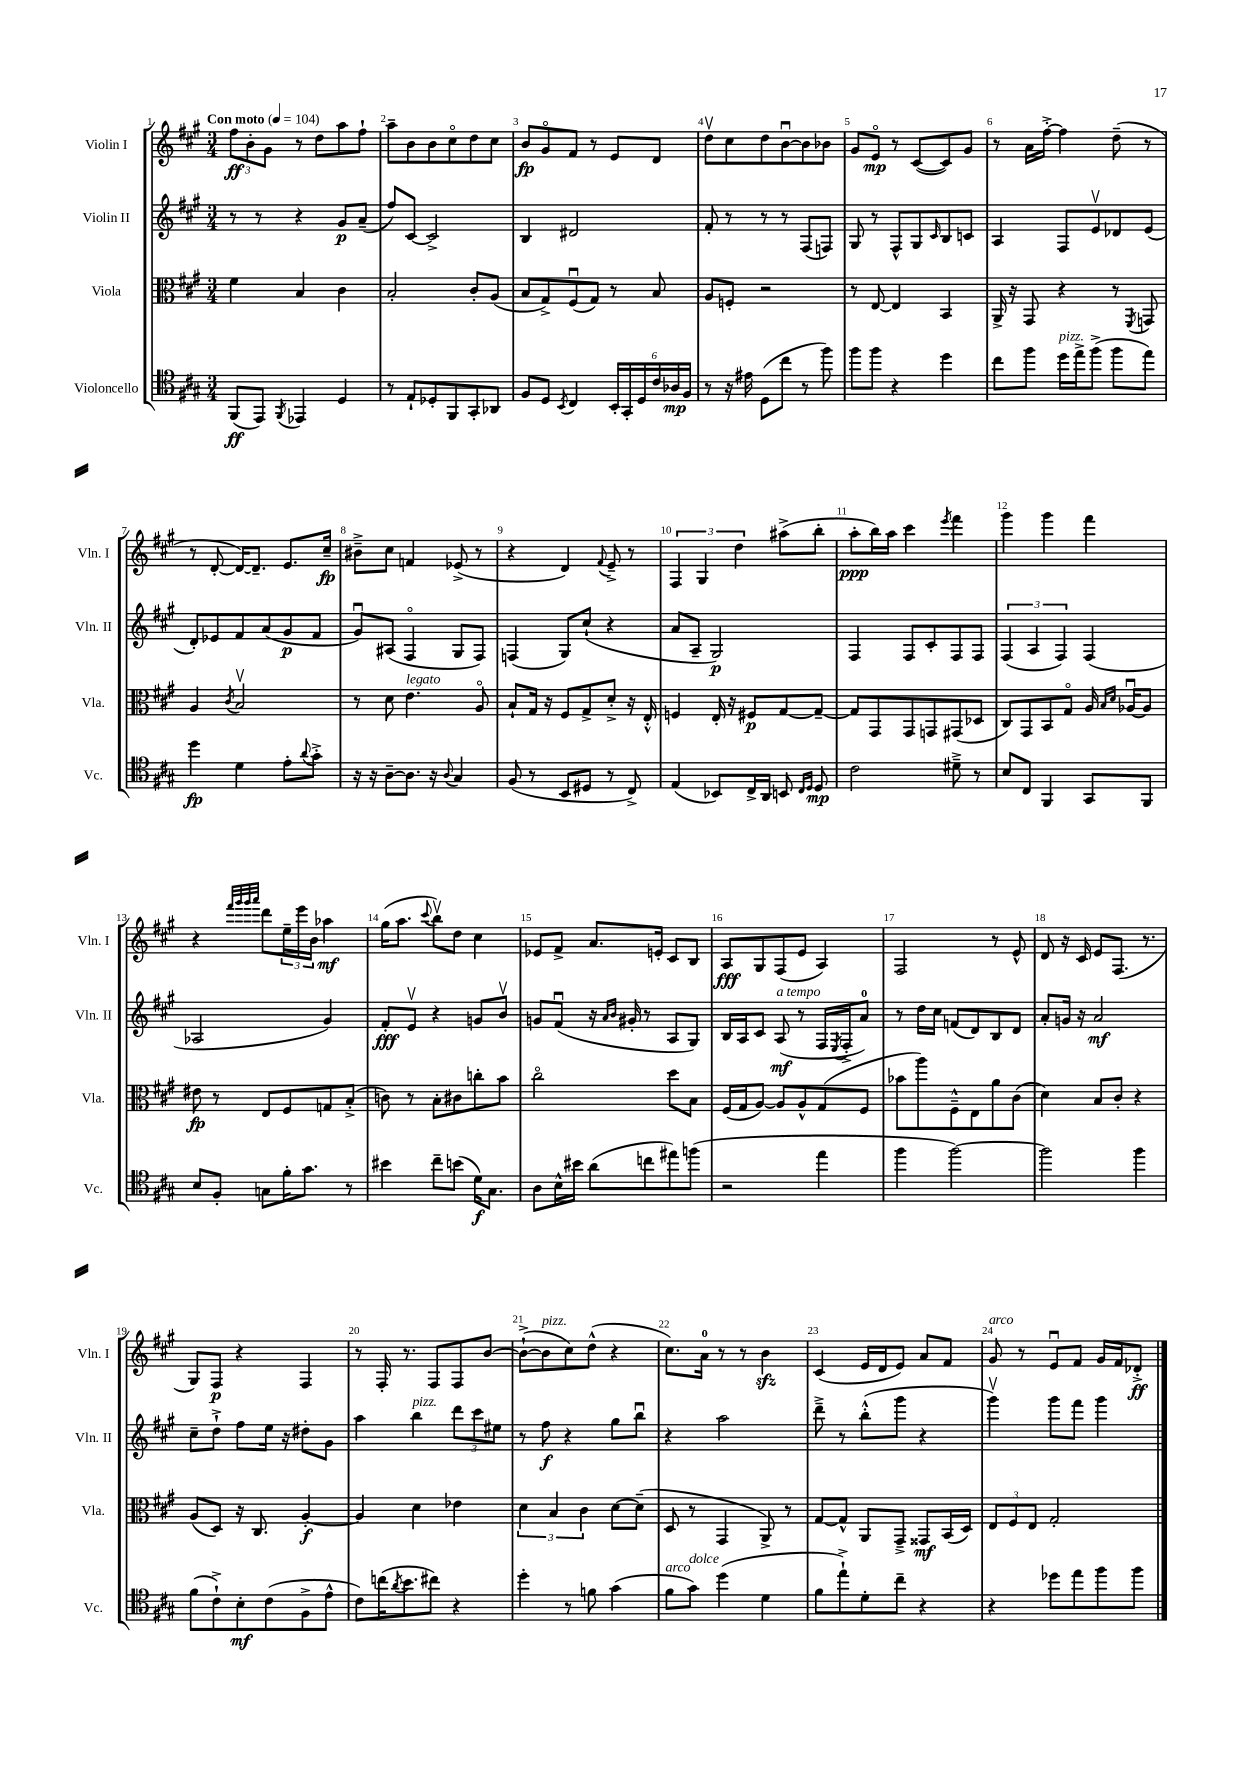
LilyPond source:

<<
\new StaffGroup <<
\new Staff = "s0" \with { instrumentName = "Violin I" shortInstrumentName = "Vln. I" } {
    \clef treble \key a \major \numericTimeSignature \time 3/4 \tempo "Con moto" 4 = 104
    \tuplet 3/2 { fis''8\ff b'8-. gis'8 } r8 d''8 a''8 fis''8-! |
    a''8-- b'8 b'8 cis''8\flageolet d''8 cis''8 |
    b'8\fp gis'8\flageolet fis'8 r8 e'8 d'8 |
    d''8\upbow cis''8 d''8 b'8~\downbow b'8 bes'8 |
    gis'8 e'8\flageolet\mp r8 cis'8~( cis'8) gis'8 |
    r8 a'16 fis''16~-.-> fis''4 d''8--( r8 |
    r8 d'8~-. d'16~) d'8.-- e'8. cis''16--\fp |
    bis'8---> cis''8 f'4 ees'8->( r8 |
    r4 d'4) \appoggiatura { fis'8 } e'8---> r8 |
    \tuplet 3/2 { fis4 gis4 d''4 } ais''8->( b''8-. |
    a''8-.\ppp b''16) a''16 cis'''4 \acciaccatura { e'''8 } fis'''4 |
    gis'''4 gis'''4 fis'''4 |
    r4 \grace { fis'''32 gis'''32 gis'''32 a'''32 } d'''8 \tuplet 3/2 { e''16-- e'''16 b'16 } aes''4\mf |
    gis''16( a''8. \appoggiatura { cis'''8 } b''8\upbow) d''8 cis''4 |
    ees'8 fis'8-> a'8. e'16-. cis'8 b8 |
    a8\fff gis8 fis8( e'8 a4) |
    fis2 r8 e'8-^ |
    d'8 r16 cis'16 e'8 fis8.( r8. |
    gis8) fis8\p r4 fis4 |
    r8 fis16-. r8. fis8 fis8 b'8~ |
    b'8~-!->( b'8^\markup { \italic "pizz." } cis''8) d''8-^( r4 |
    cis''8.) a'16-0 r8 r8 b'4\sfz |
    cis'4( e'16 d'16 e'8) a'8 fis'8 |
    gis'8^\markup { \italic "arco" } r8 e'8\downbow fis'8 gis'16 fis'16 des'8-.->\ff \bar "|." |
}
\new Staff = "s1" \with { instrumentName = "Violin II" shortInstrumentName = "Vln. II" } {
    \clef treble \key a \major \numericTimeSignature \time 3/4
    r8 r8 r4 gis'8\p a'8--( |
    fis''8) cis'8~ cis'2-> |
    b4 dis'2 |
    fis'8-. r8 r8 r8 fis8( f8) |
    gis8 r8 fis8-^ gis8 \grace { cis'16 } b8 c'8 |
    a4 fis8 e'8\upbow des'8 e'8( |
    d'8-.) ees'8 fis'8 a'8( gis'8\p fis'8 |
    gis'8\downbow) ais8( fis4\flageolet gis8 fis8) |
    f4( gis8) cis''8-!( r4 |
    a'8 a8-- gis2\p) |
    fis4 fis8 cis'8-. fis8 fis8 |
    \tuplet 3/2 { fis4( a4 fis4) } fis4( |
    aes2 gis'4) |
    fis'8-.\fff e'8\upbow r4 g'8 b'8\upbow |
    g'8 fis'8\downbow( r16 \grace { a'16 b'16 } gis'16-. r8 a8 gis8) |
    b16 a16 cis'8 a8\mf^\markup { \italic "a tempo" }( r8 fis16 \acciaccatura { e8 } fis16-.-> a'8-0) |
    r8 d''16 cis''16 f'8( d'8) b8 d'8 |
    a'8-. g'16 r16 a'2\mf |
    cis''8-- d''8-!-> fis''8 e''16 r16 dis''8-. gis'8 |
    a''4 b''4^\markup { \italic "pizz." } \tuplet 3/2 { d'''8 cis'''8 eis''8 } |
    r8 fis''8\f r4 gis''8 b''8\downbow |
    r4 a''2 |
    d'''8---> r8 b''8-.-^( gis'''8 r4 |
    gis'''4\upbow) gis'''8 fis'''8 gis'''4 \bar "|." |
}
\new Staff = "s2" \with { instrumentName = "Viola" shortInstrumentName = "Vla." } {
    \clef alto \key a \major \numericTimeSignature \time 3/4
    fis'4 b4 cis'4 |
    b2-. cis'8-. a8( |
    b8 gis8->) fis8\downbow( gis8) r8 b8 |
    a8 f8-. r2 |
    r8 e8~ e4 b,4 |
    a,16-> r16 gis,8 r4 r8 \acciaccatura { fis,8 } g,8 |
    a4 \acciaccatura { cis'8 } b2\upbow |
    r8 d'8 e'4.^\markup { \italic "legato" } a8\flageolet |
    b8-! gis16 r16 fis8 gis8-> d'8-.-> r16 e16-.-^ |
    f4 e16-. r16 fis8\p gis8~ gis8~-- |
    gis8 gis,8 gis,8 g,8 gis,8( des8 |
    cis8) gis,8 b,8 gis8\flageolet a16 \grace { b16 d'16 } aes16~\downbow aes8 |
    eis'8\fp r8 e8 fis8 g8 b8-.->( |
    c'8) r8 b8-. cis'8 c''8-. b'8 |
    cis''2\flageolet d''8 b8 |
    fis16( gis16 a8~) a8 a8-^ gis8( fis8 |
    bes'8 a''8) fis8---^ e8 a'8 cis'8( |
    d'4) b8 cis'8-. r4 |
    a8( d8) r16 cis8. a4~-.\f |
    a4 d'4 ees'4 |
    \tuplet 3/2 { d'4 b4 cis'4 } d'8~ d'8--( |
    d8 r8 gis,4 a,8->) r8 |
    gis8~ gis8-^ a,8 gis,8---> gisis,8\mf b,16( d16) |
    \tuplet 3/2 { e8 fis8 e8 } gis2-. \bar "|." |
}
\new Staff = "s3" \with { instrumentName = "Violoncello" shortInstrumentName = "Vc." } {
    \clef tenor \key a \major \numericTimeSignature \time 3/4
    fis,8\ff( e,8) \acciaccatura { fis,8 } ees,4 d4 |
    r8 e8-! des8-. fis,8 gis,8-. aes,8 |
    fis8 d8 \acciaccatura { b,8 } cis4 \tuplet 6/4 { b,16-. gis,16-. d16 cis'16 aes16\mp fis16 } |
    r8 r16 eis'16 d8( cis''8 r8 fis''8) |
    fis''8 fis''8 r4 d''4 |
    cis''8 fis''8 d''16^\markup { \italic "pizz." } e''16-> fis''8->( fis''8 e''8) |
    d''4\fp d'4 e'8-. \appoggiatura { a'8 } gis'8-.-> |
    r16 r16 a8~-- a8. r16 \appoggiatura { a8 } gis4 |
    fis8( r8 b,8 dis8 r8 cis8->) |
    e4( bes,8) cis16-> a,16 b,8 \grace { cis16 d16 } d8\mp |
    cis'2 dis'8---> r8 |
    b8 cis8 fis,4 gis,8 fis,8 |
    b8 fis8-. g8 fis'16-. gis'8. r8 |
    bis'4 cis''8-- b'8( d'16\f) gis8. |
    a8 b16-^ bis'16 a'8( c''8 eis''8) f''8( |
    r2 e''4 |
    fis''4 fis''2~) |
    fis''2 fis''4 |
    fis'8( cis'8-!->) b8-.\mf cis'8( fis8-> e'8-^ |
    cis'8) c''16( \acciaccatura { a'8 } b'8. cis''8) r4 |
    d''4-. r8 f'8 gis'4( |
    fis'8^\markup { \italic "arco" } gis'8^\markup { \italic "dolce" }) d''4( d'4 |
    fis'8 e''8-!->) d'8-. cis''8-- r4 |
    r4 des''8 e''8 fis''8 fis''8 \bar "|." |
}
>>
>>
\layout { \context { \Score \override BarNumber.break-visibility = ##(#f #t #t) barNumberVisibility = #all-bar-numbers-visible } }
